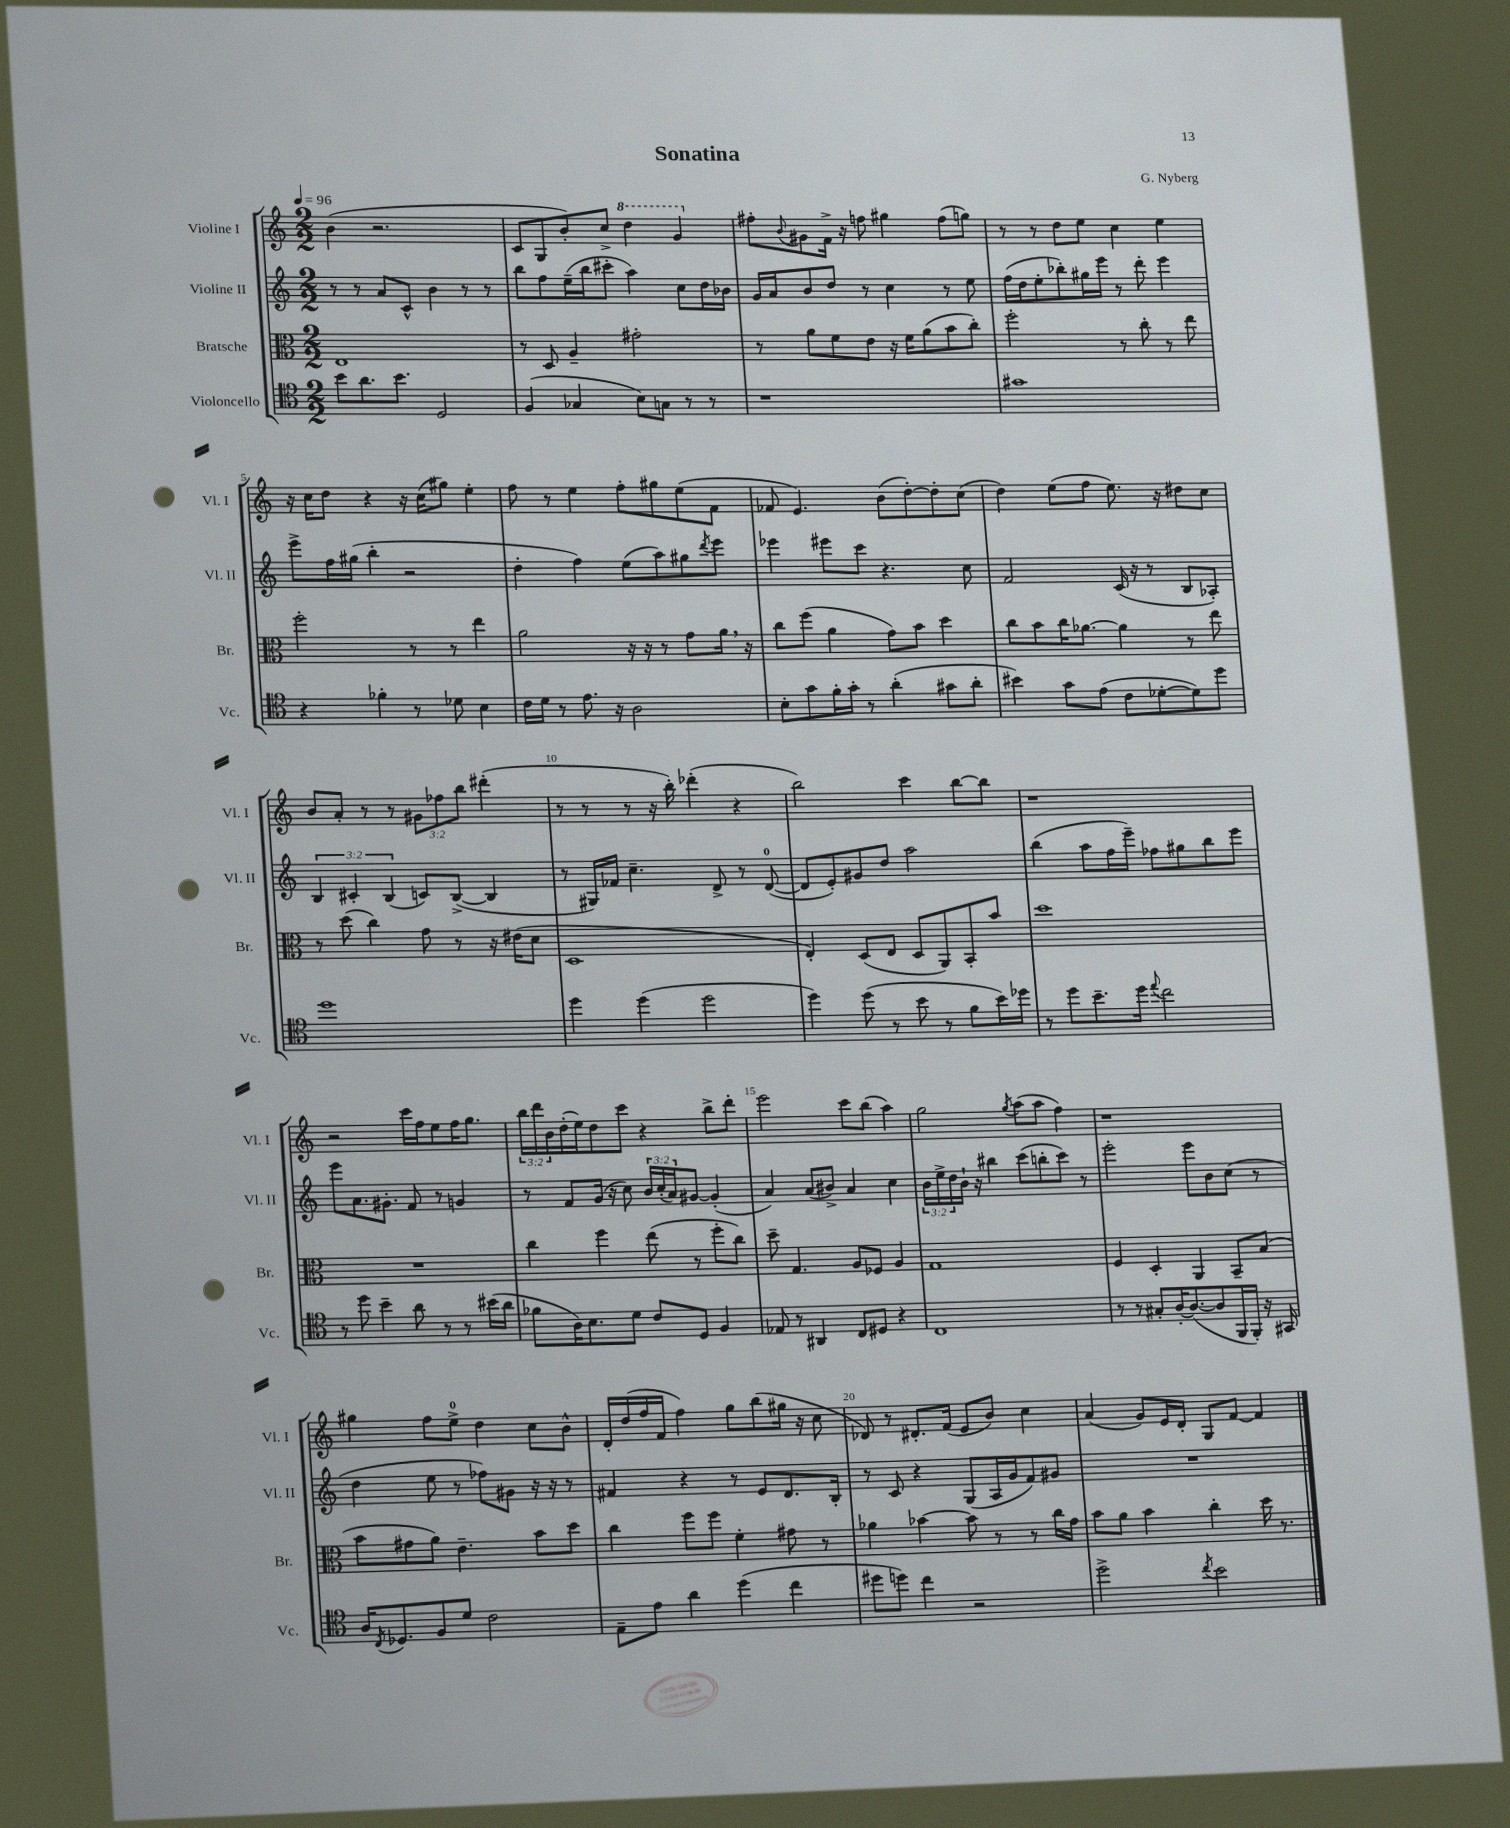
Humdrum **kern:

**kern	**kern	**kern	**kern
*part4	*part3	*part2	*part1
*staff4	*staff3	*staff2	*staff1
*I"Violoncello	*I"Bratsche	*I"Violine II	*I"Violine I
*I'Vc.	*I'Br.	*I'Vl. II	*I'Vl. I
*clefC4	*clefC3	*clefG2	*clefG2
*k[]	*k[]	*k[]	*k[]
*M2/2	*M2/2	*M2/2	*M2/2
*MM96	*MM96	*MM96	*MM96
=1	=1	=1	=1
8b\L	1E	8r	(4b\
8.a\	.	8r	.
.	.	8a/L	2.r
8.b\J	.	.	.
.	.	8c^^/J	.
2D/	.	4b\	.
.	.	8r	.
.	.	8r	.
=2	=2	=2	=2
(4F/	8r	8bb\L	8c/L
.	8D/	8ff\	8G/
4G-X/	4A~/	(16ee~\L	8b'/)
.	.	16bb\J	.
.	.	8ccc#X'\J	8cc^/J
*	*	*	*8va
8B\L)	2g#X'\	4aa\)	4ddd\
8Gn\J	.	.	.
8r	.	8cc\L	4gg/
8r	.	16dd\L	.
.	.	16b-X\JJ	.
=3	=3	=3	=3
*	*	*	*X8va
1r	8r	16g/LL	8ff#X'\L
.	.	16a/J	.
.	.	.	8qqb/
.	8a\L	8b/	8g#X\
.	8f\	8dd/J	16f^\Jk
.	.	.	16r
.	8e\J	8r	8ffn\
.	16r	4cc\	4gg#X\
.	16f\KL	.	.
.	(8a\	.	.
.	8b\	8r	(8ff\L
.	8cc'\J)	8ee\	8ggn\J)
=4	=4	=4	=4
1g#X	2ff'\	(16ff\LL	8r
.	.	16dd\J	.
.	.	8ee'\	8r
.	.	8bb-X'\)	8dd\L
.	.	16gg#X\L	8ee\J
.	.	16eee\JJ	.
.	8r	8r	4cc\
.	8cc'\	8ddd'\	.
.	8r	4eee\	4ee\
.	8ee\	.	.
!!LO:LB:g=z
=5	=5	=5	=5
4r	2ff'\	8eee^\L	16r
.	.	.	16cc\KL
.	.	16ff\L	8dd\J
.	.	(16gg#X\JJ	.
4f-X'\	.	4bb'\	4r
8r	8r	2r	16r
.	.	.	(16cc\KL
8d-X\	8r	.	8gg#X\J)
4B\	4ee\	.	4ee'\
=6	=6	=6	=6
16c\LL	2a\	4dd'\	8ff\
16d\JJ	.	.	.
8r	.	.	8r
8.e\	.	4ff\)	4ee\
16r	.	.	.
2A\	16r	(8ee\L	8ff'\L
.	16r	.	.
.	8r	8aa\)	8gg#X\
.	8g\L	8gg#X\	(8ee\
.	.	8qddd/	.
.	16a,\Jk	8eee\J	8f\J
.	16r	.	.
=7	=7	=7	=7
8B'\L	8cc\L	4eee-X\	8f-X/
8g\	(8ff\J	.	4.e/)
16f'\L	4a\	8eee#X\L	.
16g'\JJ	.	.	.
8r	.	8ccc\J	.
(4a'\	8g\L)	4.r	(8b\L
.	8b\J	.	[8dd'\)
8g#X\L	4dd\	.	8dd'\]
8a'\J	.	8cc\	(8cc\J
=8	=8	=8	=8
4b#X\)	8cc\L	2f/	4dd\)
.	8b\	.	.
8g\L	16cc\K	.	(8ee\L
.	[8.a-X\J	.	.
(8e\J	.	.	8ff\J
8c\L	4a-\]	(16c/	8.ee\)
.	.	16r	.
[8d-X'\	.	8r	.
.	.	.	16r
8d-\])	8r	8B/L	8dd#X\L
8dd\J	8ee\	8A-X'/J)	8cc\J
!!LO:LB:g=z
=9	=9	=9	=9
1dd	8r	6B/	8b/L
.	(8dd\	.	8a'/J
.	.	6c#X'/	.
.	4cc\)	.	8r
.	.	(6B/	.
.	.	.	8r
.	8g\	8cn/L)	12g#X\L
.	.	.	12ff-X\
.	8r	([8B^/J	.
.	.	.	12bb\J
.	16r	4B/]	(4ddd#X'\
.	(16e#X\KL	.	.
.	8d\J	.	.
=10	=10	=10	=10
4dd\	1D	8r	8r
.	.	16G#X/LL)	8r
.	.	16f-X/JJ	.
(4dd\	.	4.cc~\	8r
.	.	.	16r
.	.	.	16bb'\)
2dd\	.	.	(4ddd-X'\
.	.	8d^/	.
.	.	8r	4r
.	.	([8d/	.
=11	=11	=11	=11
4dd\)	4E'/)	8d/L]	2bb\)
.	.	8e'/)	.
(8dd\	(8D/L	8g#X/	.
8r	8E/J	8dd/J	.
8b\	8D/L	2aa\	4ccc\
8r	8AA/)	.	.
8f\L	8BB'/	.	[8bb\L
16b\L)	8b/J	.	8bb\J]
16dd-X\JJ	.	.	.
=12	=12	=12	=12
8r	1dd	(4bb\	1r
8dd\L	.	.	.
8.b~\	.	8aa\L	.
.	.	16ff\L	.
16dd\Jk	.	16eee~\JJ)	.
8qqee/	.	.	.
2cc\	.	8ff-X\L	.
.	.	8gg#X\	.
.	.	8bb\	.
.	.	8eee\J	.
!!LO:LB:g=z
=13	=13	=13	=13
8r	1r	8eee\L	2r
8dd\	.	8.a\	.
4b~\	.	.	.
.	.	8.g#X'\J	.
8a\	.	8f/	16ccc\LL
.	.	.	16ff\J
8r	.	8r	8ee\
8r	.	4gn/	16ff\K
.	.	.	8.gg\J
(16b#X\LL	.	.	.
16a\JJ	.	.	.
=14	=14	=14	=14
8f-X\L	4cc\	8r	24bb\LL
.	.	.	24ddd\
.	.	.	24b\
16A\K)	.	8f/L	(16dd'\
8.B\	.	.	16ee\J)
.	4ff\	(16g/Jk	8dd\
.	.	16r	.
8d\J	.	8cc\)	8ccc\J
8c/L	(8ee\	24b/LL	4r
.	.	(24cc'/	.
.	.	24a/J)	.
8D/J	8r	[8g#X/J	.
4F/	8ff'\L	(4g#'/]	8bb^\L
.	8cc\J)	.	8ddd'\J
=15	=15	=15	=15
8E-X/	8dd~\	4a/)	2eee\
8r	4.G/	.	.
4AA#X/	.	(8a/L	.
.	.	8b#X^/J)	.
8C/L	8A/L	4a/	8ccc\L
8D#X/J	8F-X/J	.	(8bb\J
4r	4A/	4cc\	4aa\)
=16	=16	=16	=16
1C	1G	24b\LL	2gg\
.	.	24ee^\	.
.	.	24dd\	.
.	.	16b`\JJ	.
.	.	16r	.
.	.	4bb#X\	.
.	.	.	8qgg/
.	.	(8ccc\L	(8aa\L
.	.	8bbn'\	8aa\J
.	.	8ccc\J)	4ff\)
.	.	8r	.
=17	=17	=17	=17
8r	4F/	2eee'\	1r
8r	.	.	.
8G#X'/L	4D'/	.	.
[16A'/K	.	.	.
(8.A/_	.	.	.
.	4AA/	8eee\L	.
8A/]	.	8b\	.
16FF/L	8BB~/L	(8cc\J	.
16FF'/JJ)	.	.	.
16r	(8B/J	8r	.
16GG#X/	.	.	.
!!LO:LB:g=z
=18	=18	=18	=18
16A/KL	8b\L	4dd\	4gg#X\
8qC/	.	.	.
8.D-X/	.	.	.
.	8g#X\	.	.
8F/	8a\J)	8ee\	8ff\L
8d/J	4.e~\	8r	8ee^\J
2c\	.	8ff-X\L)	4dd\
.	.	8g#X\J	.
.	8b\L	16r	8cc\L
.	.	16r	.
.	8dd\J	8r	8b^^\J
=19	=19	=19	=19
8E~\L	4cc\	4f#X/	16d'/LL
.	.	.	(16dd/
8e\J	.	.	16ff/
.	.	.	16f/JJ
4a\	8ff\L	4r	4ff\)
.	8ff\J	.	.
(4dd\	4f'\	8r	8gg\L
.	.	8e/L	(8bb\
4cc\	8g#X\	8.d/	16gg#X\Jk
.	.	.	16r
.	8r	.	8cc\
.	.	16B'/Jk	.
=20	=20	=20	=20
8dd#X\L	4a-X\	8r	8d-X/)
8ddn\J)	.	8c/	8r
4cc\	[4b-X\	4r	8.d#X'/L
.	.	.	(16f/Jk
2r	8b-\]	(8G/L	8e/L
.	8r	16A/L	8b/J)
.	.	16g/J	.
.	8r	8f/)	4cc\
.	16cc\LL	8g#X/J	.
.	16g\JJ	.	.
=21	=21	=21	=21
2dd^\	8b\L	1r	(4a/
.	8a\J	.	.
.	4b\	.	8g/L)
.	.	.	16e/L
.	.	.	16d'/JJ
8qcc/	.	.	.
2b\	4cc'\	.	8G/L
.	.	.	[8f/J
.	16dd\	.	4f/]
.	8.r	.	.
==	==	==	==
*-	*-	*-	*-
